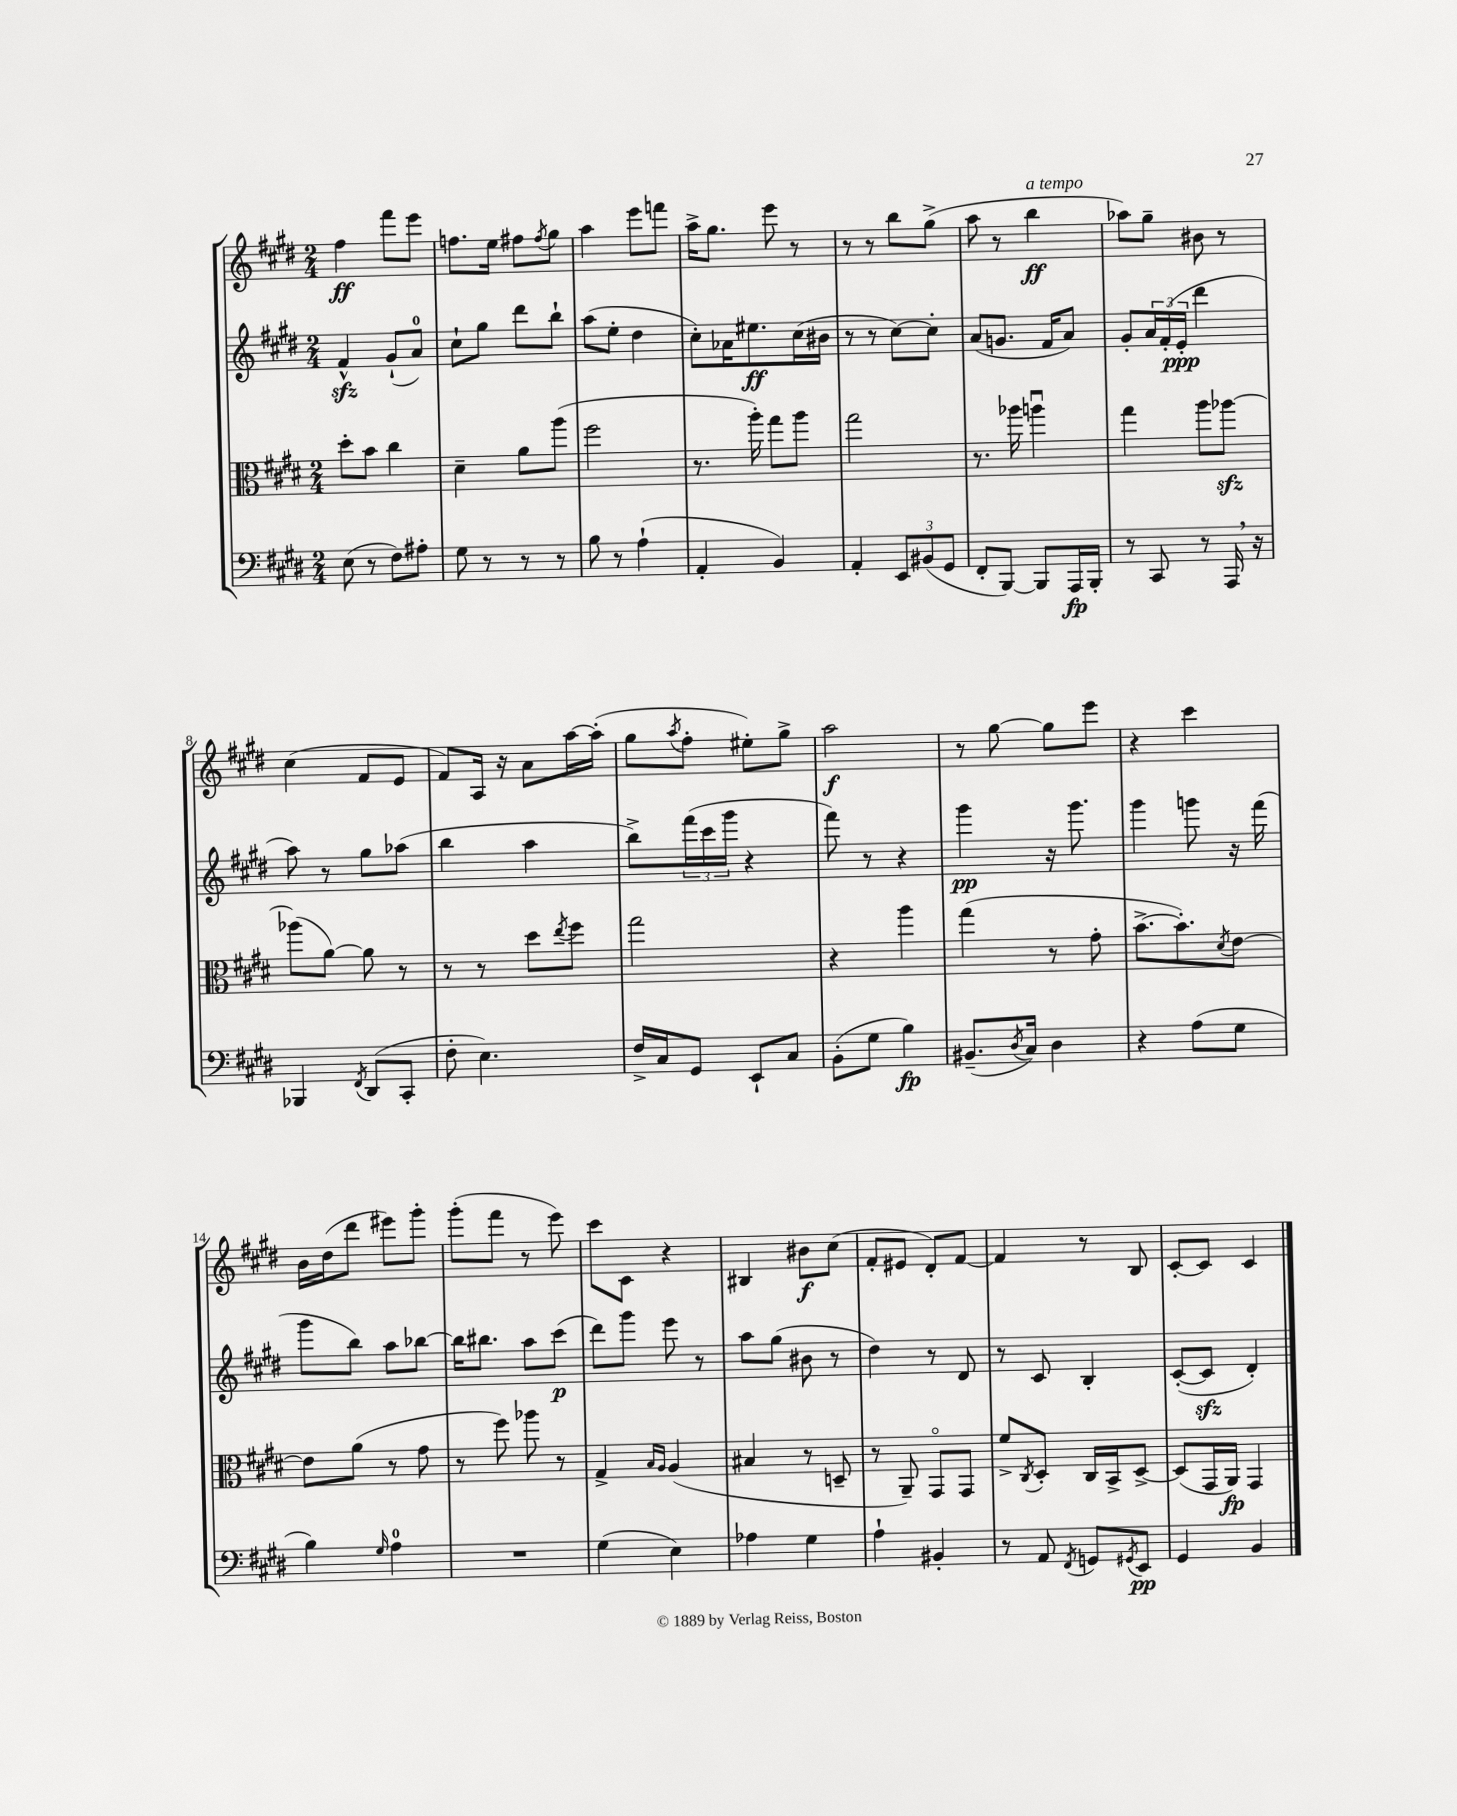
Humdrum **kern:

**kern	**kern	**kern	**kern
*staff4	*staff3	*staff2	*staff1
*clefF4	*clefC3	*clefG2	*clefG2
*k[f#c#g#d#]	*k[f#c#g#d#]	*k[f#c#g#d#]	*k[f#c#g#d#]
*M2/4	*M2/4	*M2/4	*M2/4
(8E	8dd#'	4f#^^	4ff#
8r	8b	.	.
8F#)	4cc#	(8g#`	8fff#
8A#'	.	8a)	8eee
=	=	=	=
8G#	4d#~	8cc#`	8.ff
8r	.	8gg#	.
.	.	.	16ee
8r	8a	8ddd#	8ff#
.	.	.	8qff#
8r	(8aa	8bb`	8gg#
=	=	=	=
8B	2ff#	(8aa	4aa
8r	.	8ee'	.
(4A`	.	4dd#	8eee
.	.	.	8fff
=	=	=	=
4AA'	8.r	8cc#')	16aa^
.	.	.	8.gg#
.	.	16a-	.
.	16aa')	8.ee#	.
4BB)	8gg#	.	8eee
.	8aa	(16cc#	8r
.	.	16b#	.
=	=	=	=
4AA'	2gg#	8r	8r
.	.	8r	8r
12EE	.	[8cc#)	8bb
(12BB#	.	.	.
.	.	8cc#']	(8gg#^
12GG#	.	.	.
=	=	=	=
8FF#'	8.r	(8a	8aa
[8BBB)	.	8.g	8r
.	16aa-	.	.
8BBB]	4aau	.	4bb
.	.	16f#	.
16AAA	.	8a)	.
16BBB'	.	.	.
=	=	=	=
8r	4gg#	8g#'	8aa-)
8CC#	.	24a	8gg#~
.	.	(24f#'	.
.	.	24e'	.
8r	8aa	4ddd#	8b#
16AAA	[8aa-	.	8r
16r	.	.	.
=	=	=	=
4BBB-	(8aa-]	8aa)	(4cc#
.	[8a)	8r	.
8qFF#	.	.	.
(8DD#	8a]	8gg#	8f#
8CC#'	8r	(8aa-	8e
=	=	=	=
8F#'	8r	4bb	8f#)
4.E)	8r	.	16A
.	.	.	16r
.	8dd#	4aa	8a
.	8qee	.	.
.	8ff#	.	[16aa
.	.	.	(16aa']
=	=	=	=
16F#^	2gg#	8bb^)	8gg#
16C#	.	.	.
.	.	.	8qaa
8GG#	.	(24fff#	8ff#'
.	.	24ccc#	.
.	.	24ggg#	.
8EE`	.	4r	8ee#')
8C#	.	.	8gg#^
=	=	=	=
(8BB'	4r	8fff#)	2aa
8G#	.	8r	.
4B)	4aa	4r	.
=	=	=	=
(8.BB#~	(4gg#	4ggg#	8r
.	.	.	[8gg#
8qD#	.	.	.
16C#)	.	.	.
4D#	8r	16r	8gg#]
.	.	8.ggg#	.
.	8g#'	.	8eee
=	=	=	=
4r	[8.b^	4ggg#	4r
.	8.b'])	.	.
(8A	.	8ggg	4ccc#
.	8qd#	.	.
8G#	[8e	16r	.
.	.	(16fff#	.
=	=	=	=
4B)	8e]	8ggg#	16b
.	.	.	(16dd#
.	(8a	8bb)	8ddd#
16qqG#	.	.	.
4A	8r	8aa	8eee#)
.	8g#	[8bb-	8ggg#'
=	=	=	=
2r	8r	16bb-]	(8ggg#'
.	.	8.bb#	.
.	8ff#)	.	8fff#
.	8aa-	8aa	8r
.	8r	(8ccc#	8eee)
=	=	=	=
(4G#	4G#^	8ddd#)	8ccc#
.	.	8ggg#	8c#
.	16qqB	.	.
.	16qqA	.	.
4E)	(4A	8eee	4r
.	.	8r	.
=	=	=	=
4A-	4B#	8aa	4B#
.	.	(8gg#	.
4G#	8r	8b#	8b#
.	8D~	8r	(8cc#
=	=	=	=
4A`	8r	4dd#)	8f#'
.	8AA~)	.	8e#
4BB#'	8GG#o	8r	8d#')
.	8GG#	8d#	[8f#
=	=	=	=
8r	8f#^	8r	4f#]
.	8qC#	.	.
8AA	8D#'	8c#	.
8qFF#	.	.	.
8GG	16C#	4B'	8r
.	16BB^	.	.
8qGG#	.	.	.
8EE	[8D#^	.	8B
=	=	=	=
4GG#	(8D#]	([8c#'	[8c#'
.	16GG#	8c#]	8c#]
.	16AA)	.	.
4BB	4GG#	4d#')	4c#
==	==	==	==
*-	*-	*-	*-
